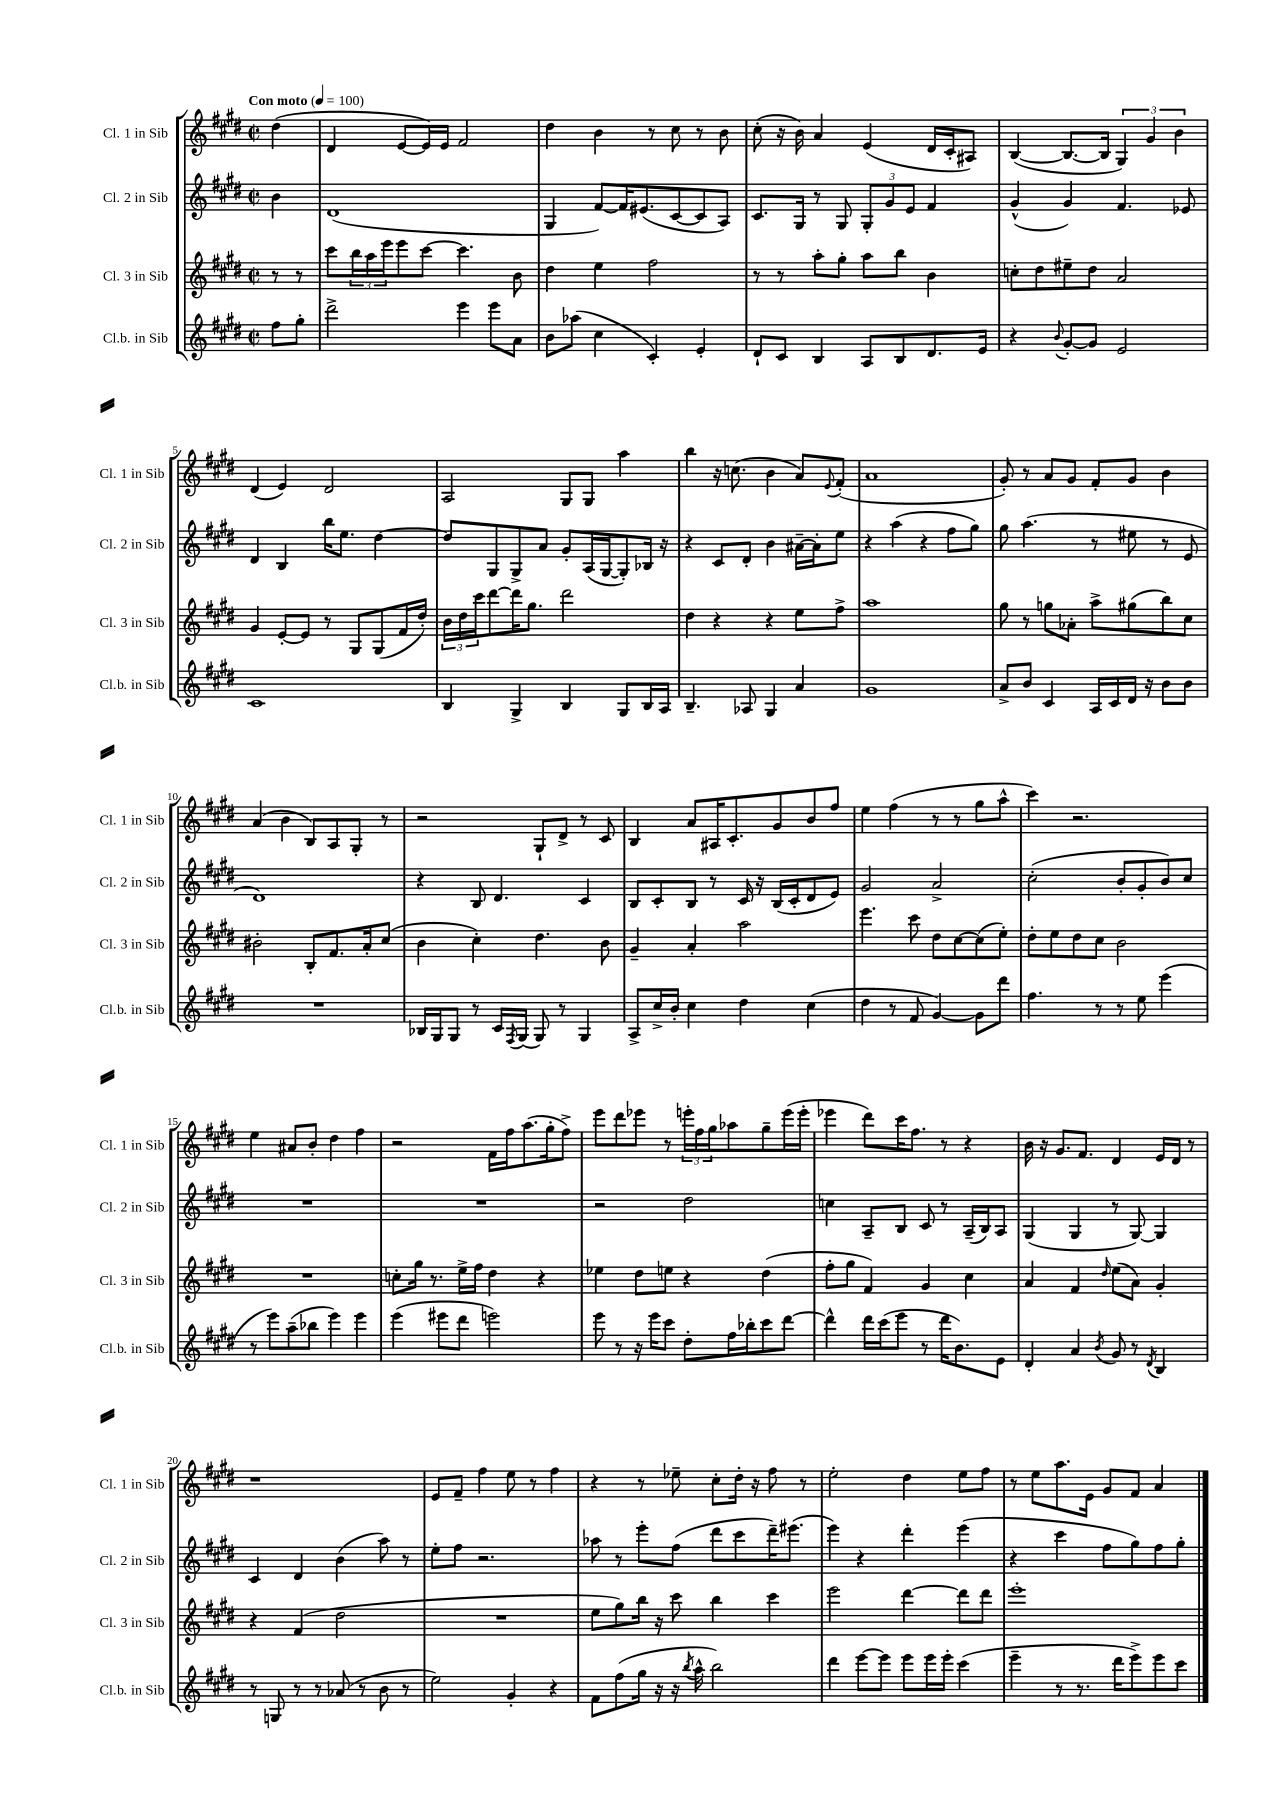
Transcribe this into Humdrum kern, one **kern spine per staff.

**kern	**kern	**kern	**kern
*staff4	*staff3	*staff2	*staff1
*clefG2	*clefG2	*clefG2	*clefG2
*k[f#c#g#d#]	*k[f#c#g#d#]	*k[f#c#g#d#]	*k[f#c#g#d#]
*M2/2	*M2/2	*M2/2	*M2/2
*met(c|)	*met(c|)	*met(c|)	*met(c|)
*MM100	*MM100	*MM100	*MM100
8ff#	8r	4b	(4dd#
8gg#'	8r	.	.
=	=	=	=
2ddd#^	8ccc#	(1d#	4d#
.	24bb	.	.
.	24aa	.	.
.	24eee	.	.
.	8eee	.	[8e
.	[8ccc#	.	16e])
.	.	.	16e
4eee	4.ccc#]	.	2f#
8eee	.	.	.
8a	8b	.	.
=	=	=	=
8b	4dd#	4G#	4dd#
(8aa-	.	.	.
4cc#	4ee	[8f#)	4b
.	.	16f#]	.
.	.	(8.e#	.
4c#')	2ff#	.	8r
.	.	[8c#	8cc#
4e'	.	8c#]	8r
.	.	8A)	8b
=	=	=	=
8d#`	8r	8.c#	(8cc#'
8c#	8r	.	16r
.	.	16G#	16b)
4B	8aa'	8r	4a
.	8gg#'	8G#	.
8A	8aa	12G#'	(4e
.	.	12g#	.
8B	8bb	.	.
.	.	12e	.
8.d#	4b	4f#	16d#
.	.	.	16c#'
.	.	.	8A#)
16e	.	.	.
=	=	=	=
4r	8cc'	(4g#^^	([4B
.	8dd#	.	.
8qqb	.	.	.
[8g#'	8ee#~	4g#)	8.B_
8g#]	8dd#	.	.
.	.	.	16B]
2e	2a	4.f#	6G#)
.	.	.	6g#
.	.	.	6b
.	.	8e-	.
=	=	=	=
1c#	4g#	4d#	(4d#
.	[8e'	4B	4e)
.	8e]	.	.
.	8r	16bb	2d#
.	.	8.ee	.
.	8G#	.	.
.	(8G#	[4dd#	.
.	16f#	.	.
.	16dd#')	.	.
=	=	=	=
4B	24b	8dd#]	2A
.	24dd#	.	.
.	24ccc#	.	.
.	[8ddd#	8G#	.
4G#^	16ddd#]	8G#^	.
.	8.gg#	.	.
.	.	8a	.
4B	2ddd#	8g#'	8G#
.	.	(16A	8G#
.	.	[16G#	.
8G#	.	8G#'])	4aa
16B	.	16B-	.
16A	.	16r	.
=	=	=	=
4.B~	4dd#	4r	4bb
.	4r	8c#	16r
.	.	.	(8.cc
8A-	.	8d#'	.
4G#	4r	4b	4b
4a	8ee	[16a#~	8a)
.	.	16a#']	.
.	.	.	8qqe
.	8ff#^	8ee	(8f#'
=	=	=	=
1g#	1aa	4r	1a
.	.	(4aa	.
.	.	4r	.
.	.	8ff#	.
.	.	8gg#)	.
=	=	=	=
8a^	8gg#	8gg#	8g#')
8b	8r	(4.aa	8r
4c#	8gg	.	8a
.	8a-'	.	8g#
16A	8aa^	8r	8f#'
16c#	.	.	.
16d#	(8gg#	8ee#	8g#
16r	.	.	.
8b	8bb)	8r	4b
8b	8cc#	8e	.
=	=	=	=
1r	2b#'	1d#)	(4a
.	.	.	4b
.	8B'	.	8B)
.	8.f#	.	8A
.	.	.	8G#'
.	16a'	.	.
.	(8cc#	.	8r
=	=	=	=
16B-	4b	4r	2r
16G#	.	.	.
8G#	.	.	.
8r	4cc#')	8B	.
16c#	.	4.d#	.
8qF#	.	.	.
(16G#	.	.	.
8G#)	4.dd#	.	8G#`
8r	.	.	8d#^
4G#	.	4c#	8r
.	8b	.	8c#
=	=	=	=
8A^	4g#~	8B	4B
16cc#^	.	8c#'	.
16b'	.	.	.
4cc#	4a'	8B	8a
.	.	8r	16A#
.	.	.	8.c#'
4dd#	2aa	16c#	.
.	.	16r	.
.	.	(16B	8g#
.	.	16c#'	.
(4cc#	.	8d#	8b
.	.	8e)	8ff#
=	=	=	=
4dd#	4.eee	2g#	4ee
8r	.	.	(4ff#
8f#	8ccc#	.	.
[4g#)	8dd#	2a^	8r
.	[8cc#	.	8r
8g#]	(8cc#]	.	8gg#
8ddd#	8ee')	.	8aa^^
=	=	=	=
4.ff#	8dd#'	(2cc#'	4ccc#)
.	8ee	.	.
.	8dd#	.	2.r
8r	8cc#	.	.
8r	2b	8b'	.
8ee	.	8g#'	.
(4eee	.	8b)	.
.	.	8cc#	.
=	=	=	=
8r	1r	1r	4ee
8eee)	.	.	.
(8aa~	.	.	8a#
8bb-	.	.	8b'
4eee)	.	.	4dd#
4eee	.	.	4ff#
=	=	=	=
(4eee	8cc'	1r	2r
.	16gg#	.	.
.	8.r	.	.
8eee#	.	.	.
8ddd#	16ee^	.	.
.	16ff#	.	.
2eee)	4dd#	.	16f#
.	.	.	16ff#
.	.	.	(8.aa
.	4r	.	.
.	.	.	16gg#'
.	.	.	8ff#^)
=	=	=	=
8eee	4ee-	2r	8eee
8r	.	.	8ddd#
16r	8dd#	.	8eee-
16eee	.	.	.
8ccc#	8ee	.	8r
8dd#'	4r	2dd#	24eee'
.	.	.	24ff#
.	.	.	24gg#
16ff#	.	.	8aa-
16bb-'	.	.	.
8ccc#	(4dd#	.	8gg#~
[8ddd#	.	.	(16eee
.	.	.	16eee'
=	=	=	=
4ddd#^^]	8ff#'	4cc	4eee-
.	8gg#	.	.
16ddd#	4f#)	8A~	8ddd#)
(16ccc#	.	.	.
8eee	.	8B	16ccc#
.	.	.	8.ff#
8r	4g#	8c#	.
16ddd#	.	8r	8r
8.b)	.	.	.
.	4cc#	(16A~	4r
.	.	16B)	.
8e	.	8A	.
=	=	=	=
4d#'	4a	(4G#	16b
.	.	.	16r
.	.	.	8.g#
4a	4f#	4G#	.
.	.	.	8.f#
8qb	16qqdd#	.	.
8g#	(8ee	8r	4d#
8r	8a)	[8G#)	.
8qd#	.	.	.
4B	4g#'	4G#]	16e
.	.	.	16d#
.	.	.	8r
=	=	=	=
8r	4r	4c#	1r
8G	.	.	.
8r	(4f#	4d#	.
8r	.	.	.
(8a-	2dd#	(4b	.
8r	.	.	.
8b	.	8aa)	.
8r	.	8r	.
=	=	=	=
2ee)	1r	8ee'	8e
.	.	8ff#	8f#~
.	.	2.r	4ff#
4g#'	.	.	8ee
.	.	.	8r
4r	.	.	4ff#
=	=	=	=
8f#	8ee	8aa-	4r
(8ff#	8gg#)	8r	.
16gg#	16bb	8eee'	8r
16r	16r	.	.
16r	8ccc#	(8ff#	8ee-~
8qbb	.	.	.
16aa^^	.	.	.
2bb)	4bb	8ddd#	8cc#'
.	.	8ccc#	16dd#'
.	.	.	16r
.	4ccc#	16ddd#~)	8ff#
.	.	(8.eee#	.
.	.	.	8r
=	=	=	=
4ddd#	2eee	4eee)	2ee'
[8eee	.	4r	.
8eee]	.	.	.
8eee	[4ddd#	4ddd#'	4dd#
16eee	.	.	.
16eee'	.	.	.
(4ccc#	8ddd#]	(4eee	8ee
.	8ddd#	.	8ff#
=	=	=	=
4eee~	1eee'	4r	8r
.	.	.	8ee
8r	.	4ccc#	8.aa
8.r	.	.	.
.	.	.	16e
.	.	8ff#	8g#
16ddd#	.	.	.
8eee^)	.	8gg#)	8f#
8eee	.	8ff#	4a
8ccc#	.	8gg#'	.
==	==	==	==
*-	*-	*-	*-
